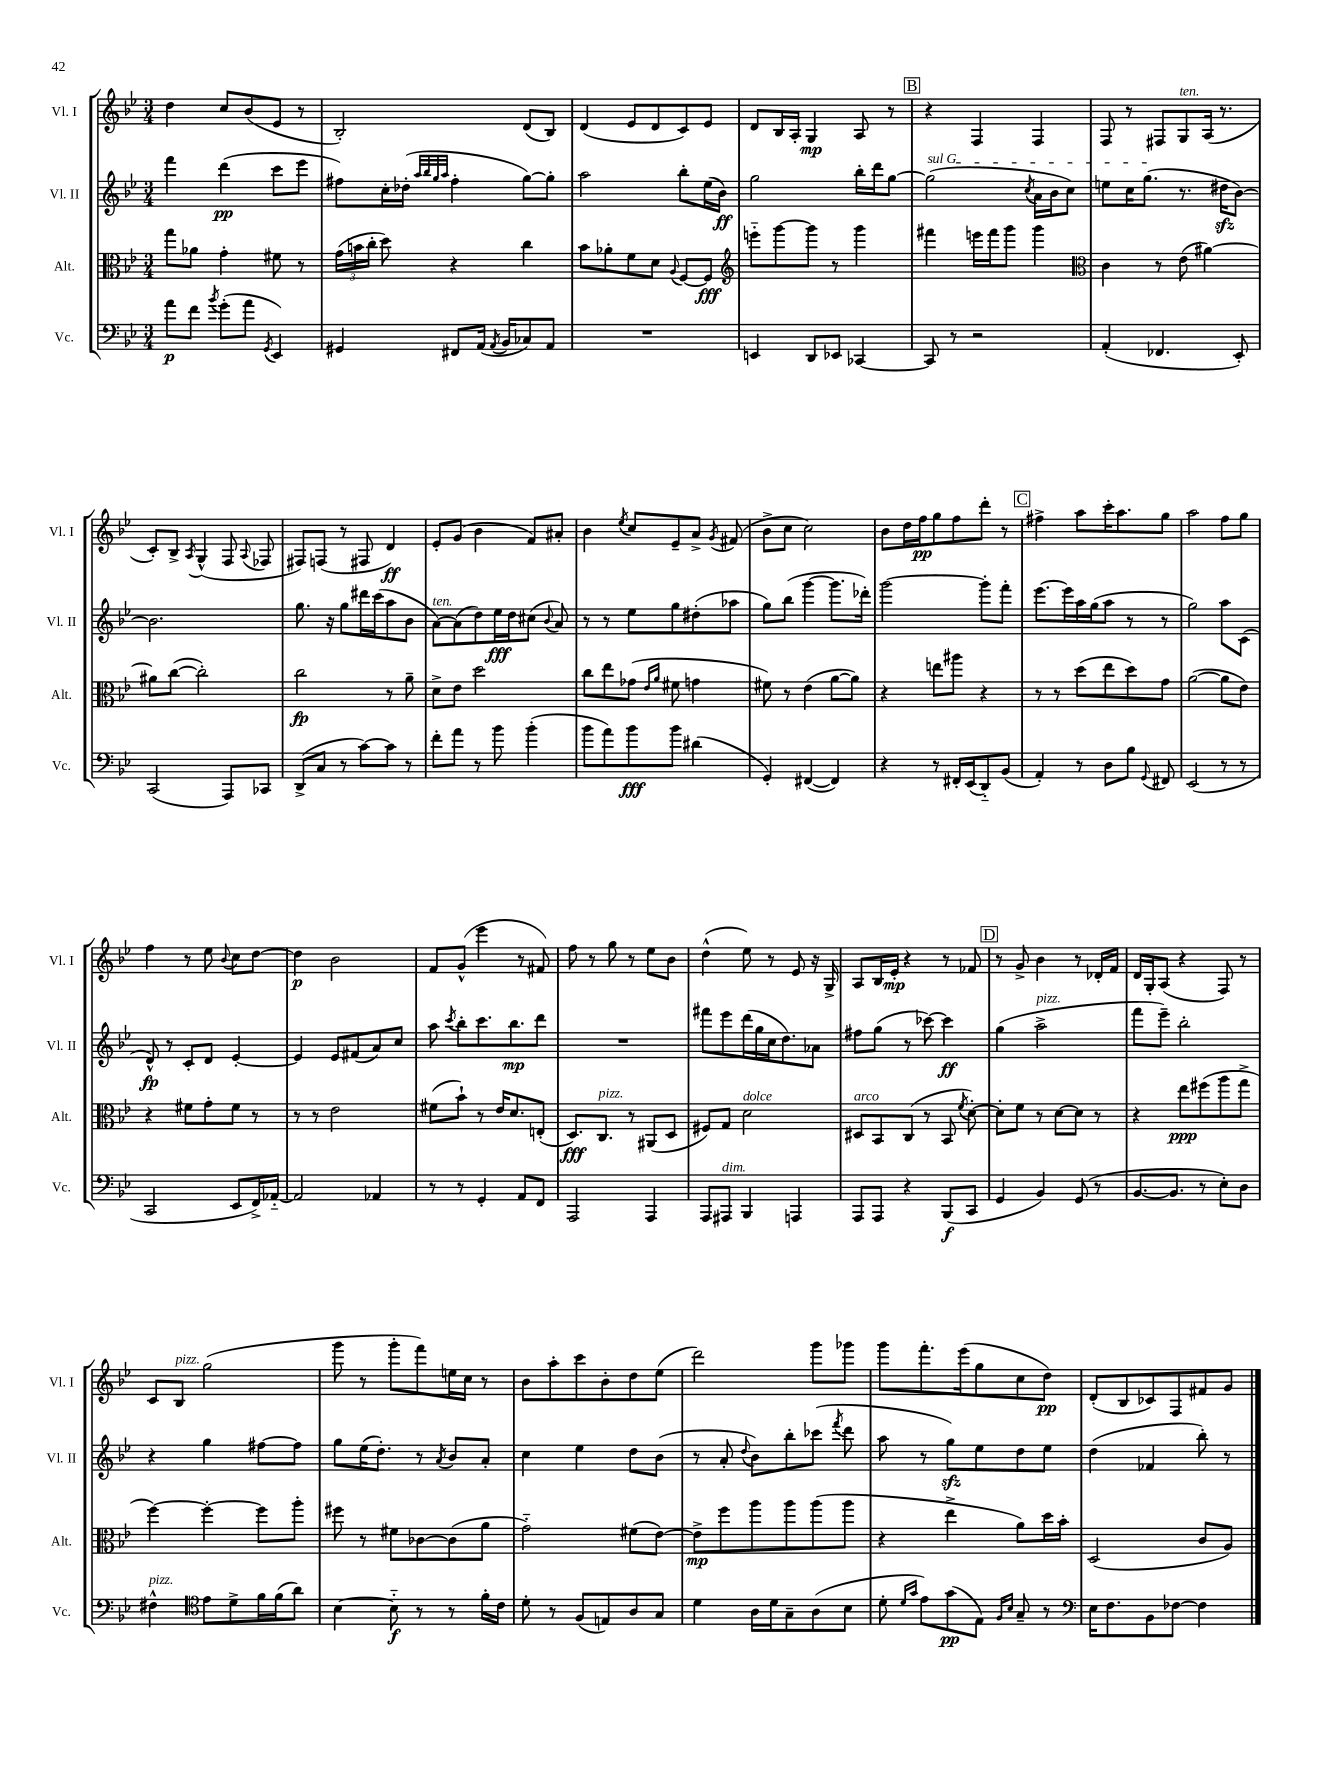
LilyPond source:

<<
\new StaffGroup <<
\new Staff = "s0" \with { instrumentName = "Vl. I" shortInstrumentName = "Vl. I" } {
    \clef treble \key bes \major \numericTimeSignature \time 3/4
    \autoBeamOff d''4 c''8[ bes'8( ees'8] r8 |
    bes2-.) d'8[( bes8]) |
    d'4( ees'8[ d'8 c'8) ees'8] |
    d'8[ bes16 a16]-. g4\mp a8 r8 |
    \mark \markup { \box "B" } r4 f4 f4 |
    f8 r8 fis8[ g8^\markup { \italic "ten." } a16]( r8. |
    c'8[-.) bes8]-> \acciaccatura { a8 } g4-^( f8 \appoggiatura { a8 } fes8 |
    fis8[) f8]( r8 fis8 d'4\ff) |
    ees'8[-. g'8]( bes'4 f'8[) ais'8]-. |
    bes'4 \acciaccatura { ees''8 } c''8[ ees'8-- a'8]-> \acciaccatura { g'8 } fis'8( |
    bes'8[-> c''8] c''2) |
    bes'8[ d''16 f''16\pp g''8 f''8 d'''8]-. r8 |
    \mark \markup { \box "C" } fis''4-> a''8[ c'''16-. a''8. g''8] |
    a''2 f''8[ g''8] |
    f''4 r8 ees''8 \appoggiatura { bes'8 } c''8[ d''8]~ |
    d''4\p bes'2 |
    f'8[ g'8]-^( ees'''4 r8 fis'8) |
    f''8 r8 g''8 r8 ees''8[ bes'8] |
    d''4-^( ees''8) r8 ees'8 r16 g16-> |
    a8[ bes16 ees'16]-.\mp r4 r8 fes'8 |
    \mark \markup { \box "D" } r8 g'8-> bes'4 r8 des'16[-. f'16] |
    d'16[ g16-. a8]( r4 f8) r8 |
    c'8[ bes8]^\markup { \italic "pizz." } g''2( |
    g'''8 r8 g'''8[-. f'''8) e''16 c''16] r8 |
    bes'8[ a''8-. c'''8 bes'8-. d''8 ees''8]( |
    d'''2) g'''8[ ges'''8] |
    g'''8[ f'''8.-. ees'''16( g''8 c''8 d''8]\pp) |
    d'8[-.( bes8 ces'8) f8 fis'8 g'8] \bar "|." |
}
\new Staff = "s1" \with { instrumentName = "Vl. II" shortInstrumentName = "Vl. II" } {
    \clef treble \key bes \major \numericTimeSignature \time 3/4
    \autoBeamOff f'''4 d'''4\pp( c'''8[ ees'''8] |
    fis''8[) c''16-. des''16]-.( \grace { a''32[ bes''32 g''32 a''32] } fis''4-. g''8[~) g''8]-. |
    a''2 bes''8[-. ees''16( bes'16]\ff) |
    g''2 bes''16[-. d'''16 g''8]~ |
    \mark \markup { \box "B" } \once \override TextSpanner.bound-details.left.text = \markup { \italic "sul G" } g''2\startTextSpan( \acciaccatura { c''8 } a'16[ bes'16 c''8]) |
    e''8[ c''16 g''8.]\stopTextSpan( r8. dis''16[\sfz bes'8]~) |
    bes'2. |
    g''8. r16 g''8[ dis'''16 c'''16( a''8 bes'8] |
    a'8[~^\markup { \italic "ten." }) a'8( d''8) ees''16\fff d''16 cis''8]( \appoggiatura { bes'8 } a'8) |
    r8 r8 ees''8[ g''8 dis''8-.( aes''8] |
    g''8[) bes''8]( g'''4~ g'''8.[ des'''16]-.) |
    g'''2~ g'''8[-. f'''8]-. |
    \mark \markup { \box "C" } ees'''8.[~ ees'''16 a''16 g''16( a''8] r8 r8 |
    g''2) a''8[ c'8]( |
    d'8-^\fp) r8 c'8[-. d'8] ees'4~-. |
    ees'4 ees'8[ fis'8( a'8) c''8] |
    a''8 \acciaccatura { c'''8 } bes''8[-. c'''8. bes''8.\mp d'''8] |
    R2. |
    fis'''8[ ees'''8 d'''16( g''16 c''16 d''8.) aes'8] |
    fis''8[ g''8]( r8 ces'''8~) ces'''4\ff |
    \mark \markup { \box "D" } g''4( a''2->^\markup { \italic "pizz." } |
    f'''8[ ees'''8]--) bes''2-. |
    r4 g''4 fis''8[~ fis''8] |
    g''8[ ees''16( d''8.]-.) r8 \acciaccatura { a'8 } bes'8[ a'8]-. |
    c''4 ees''4 d''8[ bes'8]( |
    r8 a'8-. \appoggiatura { d''8 } bes'8[) bes''8-. ces'''8]( \acciaccatura { f'''8 } d'''8 |
    a''8 r8 g''8[\sfz) ees''8 d''8 ees''8] |
    d''4( fes'4 bes''8-.) r8 \bar "|." |
}
\new Staff = "s2" \with { instrumentName = "Alt." shortInstrumentName = "Alt." } {
    \clef alto \key bes \major \numericTimeSignature \time 3/4
    \autoBeamOff g''8[ aes'8] g'4-. fis'8 r8 |
    \tuplet 3/2 { g'16[( b'16 c''16]-. } d''8) r4 c''4 |
    bes'8[ aes'8-. f'8 d'8] \appoggiatura { a8 } f8[~ f8]\fff |
    \clef treble e'''8[-_ g'''8~ g'''8] r8 g'''4 |
    \mark \markup { \box "B" } fis'''4 e'''16[ fis'''16 g'''8] g'''4 |
    \clef alto c'4 r8 ees'8( ais'4~) |
    ais'8[ c''8]~( c''2-.) |
    c''2\fp r8 a'8-- |
    d'8[-> ees'8] d''2 |
    c''8[ ees''8 ges'8]( \grace { ees'16[ a'16] } fis'8 g'4 |
    fis'8) r8 ees'4( a'8[~ a'8]) |
    r4 e''8[ ais''8] r4 |
    \mark \markup { \box "C" } r8 r8 d''8[( ees''8 d''8) g'8] |
    a'2~( a'8[ ees'8]) |
    r4 fis'8[ g'8-. fis'8] r8 |
    r8 r8 ees'2 |
    fis'8[( bes'8]-!) r8 ees'16[ d'8. e8]-.( |
    d8.[\fff) c8.]^\markup { \italic "pizz." } r8 ais,8[( d8] |
    fis8[) g8] d'2^\markup { \italic "dolce" } |
    dis8[^\markup { \italic "arco" } bes,8 c8]( r8 bes,8 \acciaccatura { f'8 } d'8~-.) |
    \mark \markup { \box "D" } d'8[-. f'8] r8 d'8[~ d'8] r8 |
    r4 ees''8[\ppp fis''8( a''8 g''8]-> |
    f''4~) f''4~-. f''8[ a''8]-. |
    fis''8 r8 fis'8[ ces'8~ ces'8( a'8] |
    g'2-_) fis'8[( ees'8]~) |
    ees'8[->\mp f''8 a''8 a''8 a''8( a''8] |
    r4 ees''4-> a'8[) d''16 bes'16]-. |
    d2( c'8[ a8]) \bar "|." |
}
\new Staff = "s3" \with { instrumentName = "Vc." shortInstrumentName = "Vc." } {
    \clef bass \key bes \major \numericTimeSignature \time 3/4
    \autoBeamOff a'8[\p f'8] \acciaccatura { bes'8 } g'8[-.( a'8] \acciaccatura { g,8 } ees,4) |
    gis,4 fis,8[ a,16]( \acciaccatura { a,8 } bes,16[ ces8) a,8] |
    R2. |
    e,4 d,8[ ees,8] ces,4~ |
    \mark \markup { \box "B" } ces,8 r8 r2 |
    a,4-.( fes,4. ees,8-.) |
    c,2( a,,8[) ces,8] |
    d,8[->( c8] r8 c'8[~) c'8] r8 |
    f'8[-. a'8] r8 bes'8 bes'4-.( |
    bes'8[ a'8) bes'8\fff bes'8] dis'4( |
    g,4-.) fis,4~( fis,4) |
    r4 r8 fis,16[-. ees,16( d,8-_) bes,8]( |
    \mark \markup { \box "C" } a,4-.) r8 d8[ bes8] \appoggiatura { g,8 } fis,8 |
    ees,2( r8 r8 |
    c,2 ees,8[ f,16->) aes,16]~-_ |
    aes,2 aes,4 |
    r8 r8 g,4-. a,8[ f,8] |
    a,,2 a,,4 |
    a,,8[ ais,,8]^\markup { \italic "dim." } bes,,4 a,,4 |
    a,,8[ a,,8] r4 bes,,8[\f( c,8] |
    \mark \markup { \box "D" } g,4 bes,4) g,8( r8 |
    bes,8.[~ bes,8.] r8 ees8[-.) d8] |
    fis4-^^\markup { \italic "pizz." } \clef tenor ees'8[ d'8-> f'16 f'16( a'8]) |
    bes4~ bes8-_\f r8 r8 f'16[-. c'16] |
    d'8-. r8 f8[( e8) a8 g8] |
    d'4 a16[ d'16 g8-- a8( bes8] |
    d'8-. \grace { d'16[ g'16] } ees'8[) g'8\pp( ees8]) \grace { f16[ bes16] } g8-- r8 |
    \clef bass ees16[ f8. bes,8 fes8]~ fes4 \bar "|." |
}
>>
>>
\layout { \context { \Score \remove "Bar_number_engraver" } }
